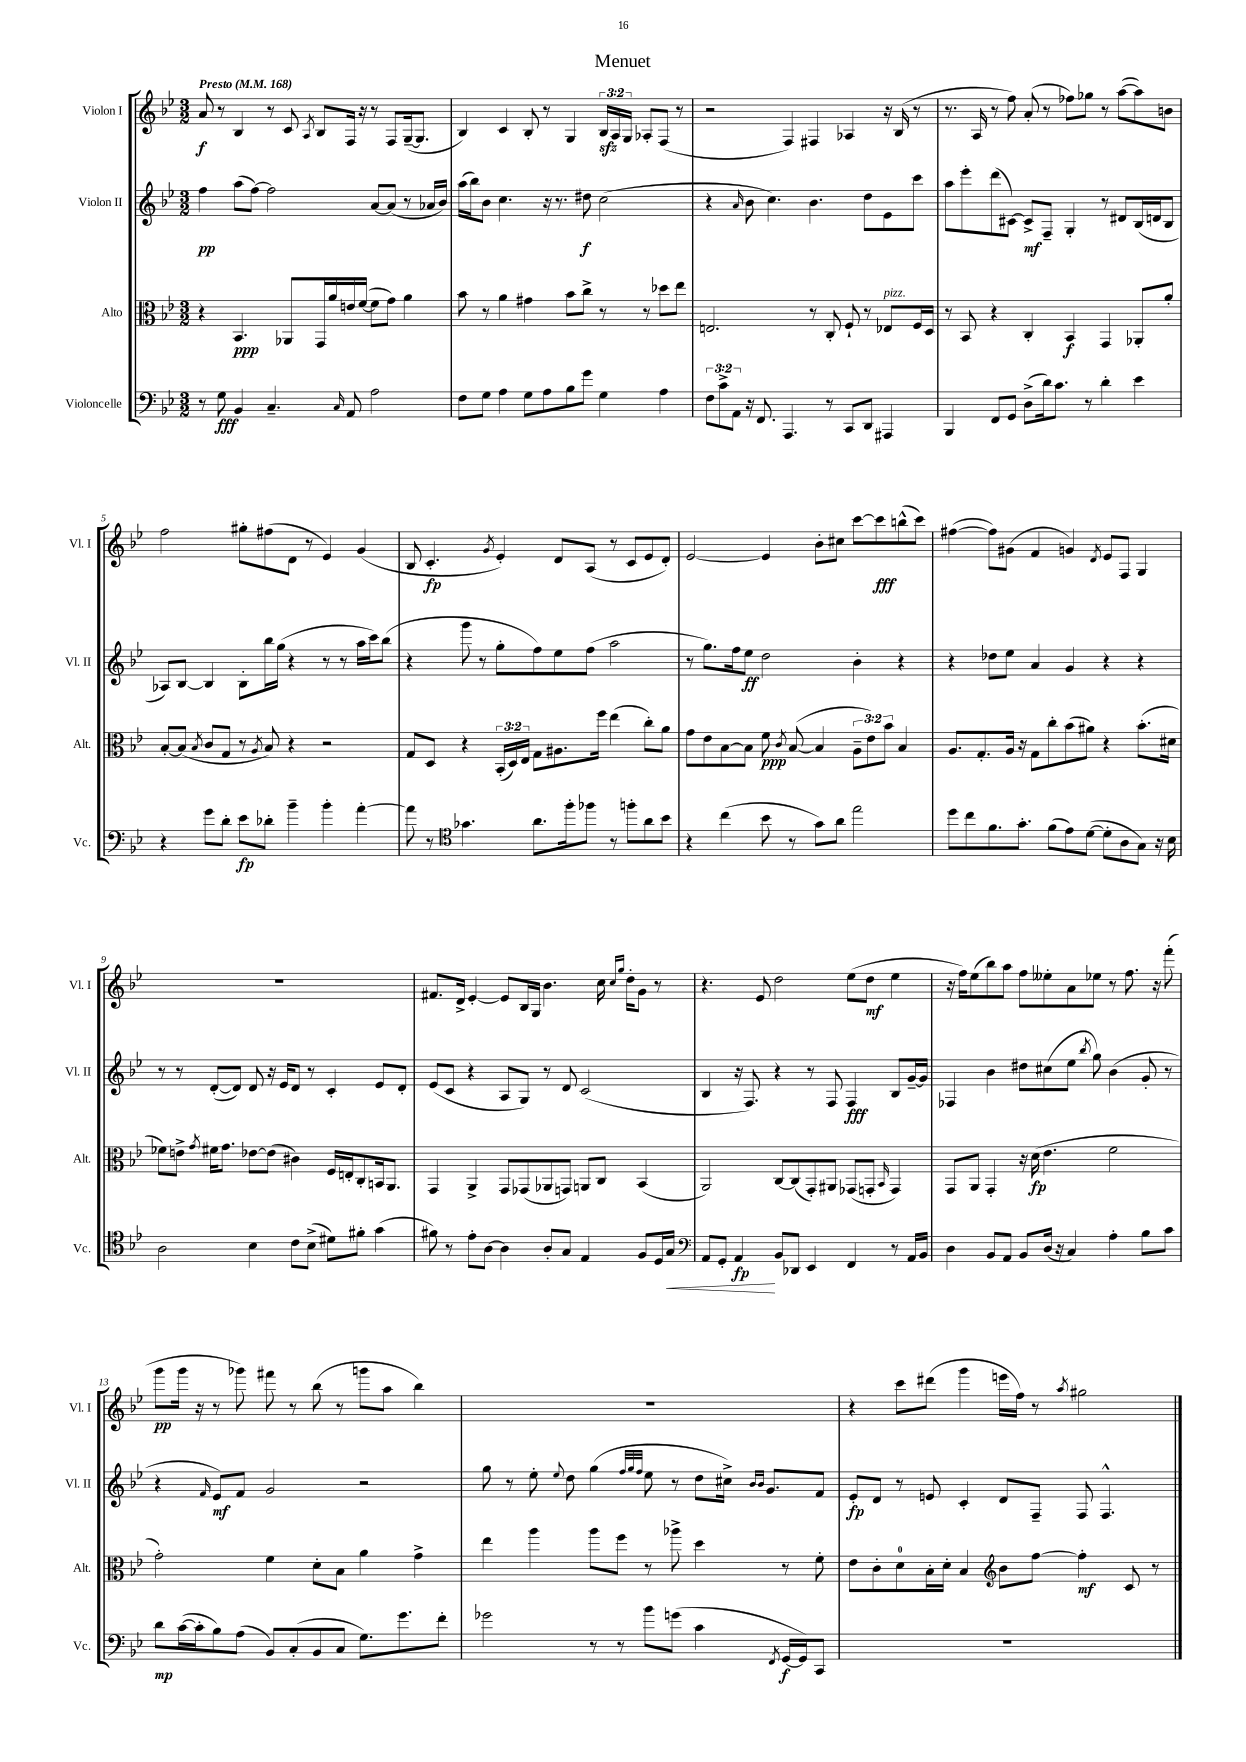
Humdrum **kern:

**kern	**kern	**kern	**kern
*staff4	*staff3	*staff2	*staff1
*clefF4	*clefC3	*clefG2	*clefG2
*k[b-e-]	*k[b-e-]	*k[b-e-]	*k[b-e-]
*M3/2	*M3/2	*M3/2	*M3/2
*MM168	*MM168	*MM168	*MM168
8r	4r	4ff	8a
8G	.	.	8r
4BB-	4.BB-	(8aa	4B-
.	.	[8ff)	.
4.C~	.	2ff]	8r
.	8AA-	.	8c
.	.	.	8qA
.	16GG	.	8B-
.	16a	.	.
16qqC	.	.	.
8AA	16e	.	16F
.	([16f	.	16r
2A	8f]	[8a	8r
.	8g)	(8a]	8F
.	4a	8r	([16G~
.	.	.	8.G]
.	.	16a-	.
.	.	16b-)	.
=	=	=	=
8F	8b-	(16aa	4B-)
.	.	16bb-)	.
8G	8r	8b-	.
4A	4a	4.cc	4c
8G	4g#	.	8B-'
8A	.	16r	8r
.	.	8.r	.
8B-	8b-	.	4G
8g	8cc^	8dd#	.
4G	8r	(2cc	24B-
.	.	.	24A
.	.	.	24G
.	8r	.	8A-'
4A	8dd-	.	(8F
.	8ee-	.	8r
=	=	=	=
12F	2.E	4r	2r
12c^	.	.	.
12AA	.	.	.
.	.	16qqa	.
16r	.	8b-	.
8.FF	.	.	.
.	.	4.cc)	.
4.AAA	.	.	4F)
.	8r	4.b-	4F#
8r	8C'	.	.
8CC	8F`	.	4A-
8DD	8r	8dd	.
4AAA#	8E-	8e-	16r
.	.	.	(16B-
.	16F	8ccc	8r
.	16D	.	.
=	=	=	=
4BBB-	8r	8aa	8.r
.	8BB-	8eee-'	.
.	.	.	16A
8FF	4r	(8ddd	8r
8GG	.	[8c#)	8ff)
(8D^	4C'	8c#^]	(8a'
16d)	.	8F~	8r
8.c	.	.	.
.	4BB-	4G'	8ff-)
8r	.	.	8gg-
4d'	4GG	8r	8r
.	.	8d#	([8aa
4e-	8AA-'	(16B-	8aa])
.	.	16d	.
.	8a'	8B-	8b
=	=	=	=
4r	[8B-'	8A-)	2ff
.	(8B-]	[8B-	.
.	8qB-	.	.
8g	8c	4B-]	.
8d'	8G	.	.
8e-	8r	8B-'	8gg#'
.	8qA	.	.
8d-'	8B-)	16bb-	(8ff#
.	.	(16gg	.
4b-~	4r	4r	8d
.	.	.	8r
4b-'	2r	8r	4e-)
.	.	8r	.
[4a'	.	16aa	(4g
.	.	16ccc)	.
.	.	(8bb-	.
=	=	=	=
8a]	8G	4r	8B-
8r	8D	.	4.c'
*clefC4	*	*	*
4.g-	4r	8ggg	.
.	.	8r	.
.	.	.	8qg
.	(24BB-'	8gg'	4e-')
.	24D)	.	.
.	24E-	.	.
8.a	8G	8ff)	.
.	8.A#	8ee-	8d
16ff'	.	.	.
8ff-	.	(8ff	(8A
.	16ff	.	.
8r	(4ee-	2aa	8r
8ff'	.	.	8c
8a	8cc')	.	8e-
8b-	8a	.	8d')
=	=	=	=
4r	8g	8r	[2e-
.	8e-	8.gg)	.
(4cc	[8B-	.	.
.	.	16ff	.
.	8B-]	8ee-	.
8b-	8f	2dd	4e-]
.	8qc	.	.
8r	([8B-	.	.
8g)	4B-]	.	8b-'
8a	.	.	8cc#
2ee-	12A~	4b-'	[8ccc
.	12e-)	.	.
.	.	.	8ccc]
.	12b-	.	.
.	4B-	4r	(8bb^^
.	.	.	8ccc)
=	=	=	=
8dd	8.A	4r	([4ff#
8cc	.	.	.
.	8.G'	.	.
8.f	.	8dd-	8ff#])
.	16A	8ee-	(8g#
8.g'	16r	.	.
.	8G	4a	4f
(8f	8cc'	.	.
8e-)	(8b-	4g	4g)
([8d	8a#)	.	.
.	.	.	8qd
8d']	4r	4r	8e-
8A	.	.	8F
8G)	(8.b-'	4r	4G
16r	.	.	.
16B-	16d#	.	.
=	=	=	=
2A	8f-)	8r	1.r
.	8e^	8r	.
.	8qg	.	.
.	16f#	([8d'	.
.	8.g	.	.
.	.	8d])	.
4B-	[8e-	8d	.
.	(8e-]	16r	.
.	.	16e-	.
8c	4c#)	8d	.
(8B-^	.	8r	.
8d#)	16F	4c'	.
.	16E'	.	.
8f#'	8C'	.	.
(4g	16BB	8e-	.
.	8.AA	.	.
.	.	8d'	.
=	=	=	=
8f#)	4GG	(8e-	8.f#
8r	.	8c	.
.	.	.	16d^
8e-'	4AA^	4r	[4e-'
[8A	.	.	.
4A]	8GG	8A	8e-]
.	(8GG-	8G)	16B-
.	.	.	16G
8A'	8AA-	8r	4.b-
8G	8GG)	8d	.
4E-	8AA	(2c	.
.	8C	.	16cc
.	.	.	16qqcc
.	.	.	16qqgg
.	.	.	16dd'
8F	(4BB-	.	8g
16D	.	.	8r
16G	.	.	.
=	=	=	=
*clefF4	*	*	*
8AA	2AA)	4B-	4.r
8GG'	.	.	.
4AA	.	16r	.
.	.	8.F)	.
.	.	.	8e-
8BB-	[8C	4r	2dd
8DD-	(8C]	.	.
4EE-	8GG')	8r	.
.	8AA#	8F	.
4FF	(8GG-	4F	(8ee-
.	8GG'	.	8dd
.	16qqBB-	.	.
8r	4GG)	8B-	4ee-
16AA	.	[16g~	.
16BB-	.	16g]	.
=	=	=	=
4D	8GG	4F-	16r
.	.	.	16ff)
.	8AA	.	(8ee-
8BB-	4GG'	4b-	8bb-)
8AA	.	.	8aa
8BB-	16r	8dd#	8ff
.	(16d	.	.
(16D	4.e-	(8cc#	8ee--'
16r	.	.	.
4C)	.	8ee-	8a
.	.	8qbb-	.
.	.	8gg)	8ee-
4A'	2f	(4b-	8r
.	.	.	8.ff
8B-	.	8g'	.
.	.	.	16r
8c	.	8r	(8fff'
=	=	=	=
8d	2g')	4r	8ggg
([16c	.	.	16ggg
16c']	.	.	16r
.	.	16qqf	.
8B-)	.	8e-)	8r
(8A	.	8f	8ggg-)
8BB-)	4f	2g	8fff#
(8C'	.	.	8r
8BB-	8d'	.	(8bb-
8C	8B-	.	8r
8.G)	4a	2r	8ggg
.	.	.	8aa
8.g	.	.	.
.	4g^	.	4bb-)
8f'	.	.	.
=	=	=	=
2g-	4ee-	8gg	1.r
.	.	8r	.
.	4aa	8ee-'	.
.	.	8qqee-	.
.	.	8dd	.
8r	8aa	(4gg	.
8r	8ff	.	.
.	.	32qqff	.
.	.	32qqgg	.
.	.	32qqff	.
8b-	8r	8ee-	.
(8g	8aa-^	8r	.
4c	4dd	8dd	.
.	.	16cc#^)	.
.	.	16qqb-	.
.	.	16qqb-	.
.	.	8.g	.
8qFF	.	.	.
[16GG	8r	.	.
16GG])	.	.	.
8CC	8f'	8f	.
=	=	=	=
1.r	8e-	8e-'	4r
.	8c'	8d	.
.	8d	8r	8ccc
.	16B-'	8e	(8ddd#
.	16d'	.	.
.	4B-	4c'	4ggg
*	*clefG2	*	*
.	8b-	8d	16eee
.	.	.	16ff)
.	[8ff	8F~	8r
.	.	.	8qaa
.	4ff']	8F	2gg#
.	.	4.F^^	.
.	8c	.	.
.	8r	.	.
==	==	==	==
*-	*-	*-	*-
